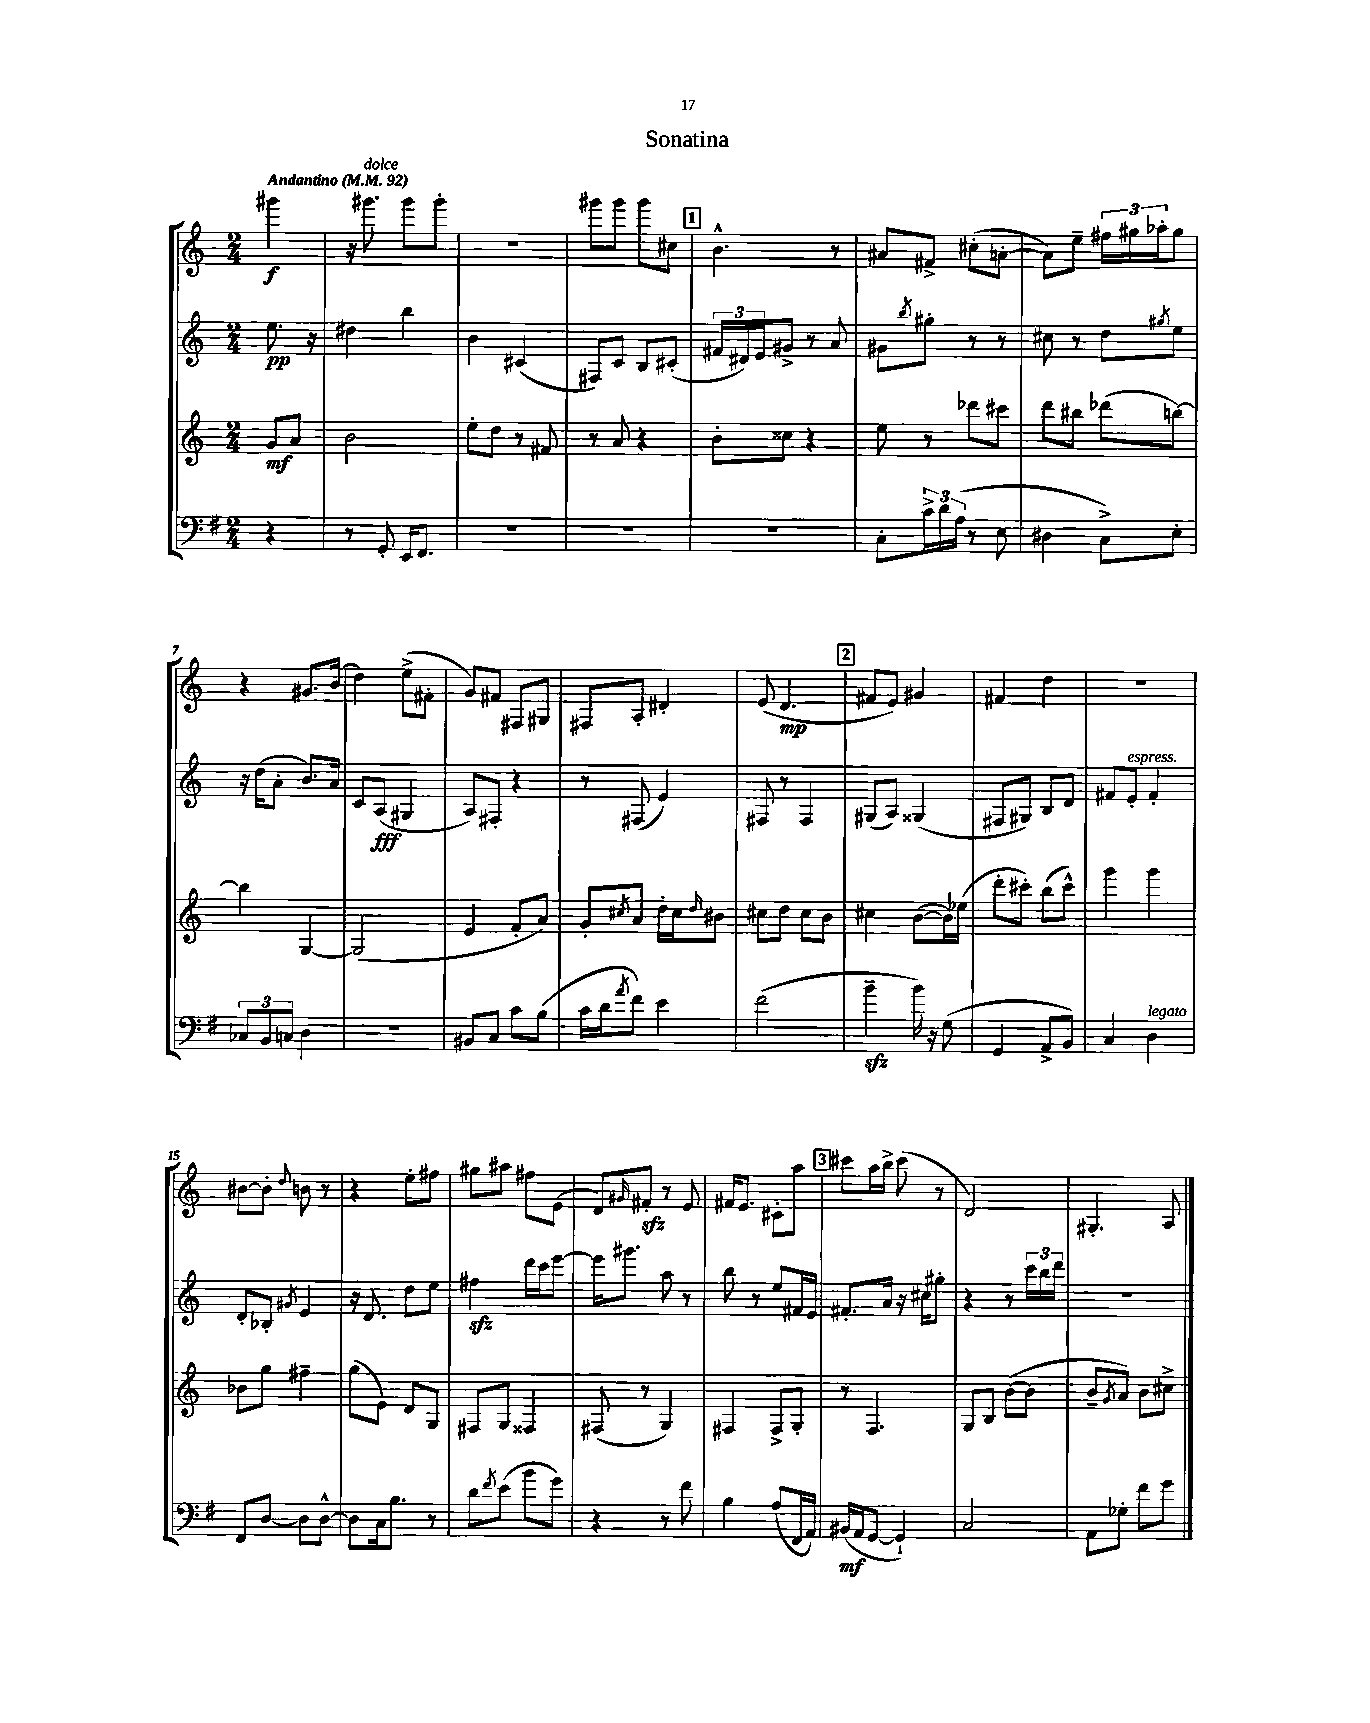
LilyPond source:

\header { title = "Sonatina" }
<<
\new StaffGroup <<
\new Staff = "s0" {
    \clef treble \key c \major \numericTimeSignature \time 2/4 \partial 4 \tempo "Andantino" 4 = 92
    gis'''4\f |
    r16 gis'''8.^\markup { \italic "dolce" } gis'''8 gis'''8-. |
    r2 |
    gis'''8 gis'''8 gis'''8 cis''8 |
    \mark \markup { \box "1" } b'4.-^ r8 |
    ais'8 fis'8-> cis''8-.( a'8~-. |
    a'8) e''8-- \tuplet 3/2 { fis''16 gis''16 aes''16-. } gis''8 |
    r4 gis'8. b'16( |
    d''4) e''8->( fis'8-. |
    g'8) fis'8 fis8 gis8 |
    fis8 a8-. dis'4-. |
    e'8( d'4.\mp |
    \mark \markup { \box "2" } fis'8 e'8) gis'4 |
    fis'4 d''4 |
    r2 |
    bis'8~ bis'8-. \appoggiatura { d''8 } b'8 r8 |
    r4 e''8-. fis''8 |
    gis''8 ais''8 fis''8 e'8( |
    d'8) \grace { gis'16 } fis'8-.\sfz r8 e'8 |
    fis'16 e'8. cis'8-. a''8 |
    \mark \markup { \box "3" } cis'''8 a''16 b''16-> cis'''8( r8 |
    d'2) |
    gis4.-. a8 \bar "|." |
}
\new Staff = "s1" {
    \clef treble \key c \major \numericTimeSignature \time 2/4 \partial 4
    e''8.\pp r16 |
    dis''4 b''4 |
    b'4 cis'4( |
    fis8) c'8 b8 cis'8-.( |
    \mark \markup { \box "1" } \tuplet 3/2 { fis'16 dis'16) e'16 } gis'8-> r8 a'8 |
    gis'8 \acciaccatura { b''8 } gis''8-. r8 r8 |
    cis''8 r8 d''8 \acciaccatura { gis''8 } e''8 |
    r16 d''16( a'8-. b'8.) a'16 |
    c'8 a8\fff( gis4 |
    a8) fis8-. r4 |
    r8 fis8( e'4) |
    fis8 r8 fis4 |
    \mark \markup { \box "2" } gis8( a8) gisis4( |
    fis8 gis8) b8 d'8 |
    fis'8 e'8-.^\markup { \italic "espress." } fis'4-. |
    d'8-. bes8-. \acciaccatura { gis'8 } e'4 |
    r16 d'8. d''8 e''8 |
    fis''4\sfz d'''16 c'''16 e'''8~ |
    e'''16 gis'''8. a''8 r8 |
    b''8 r8 e''8 fis'16 e'16 |
    \mark \markup { \box "3" } fis'8.-. a'16 r16 cis''16 gis''8-. |
    r4 r8 \tuplet 3/2 { c'''16 b''16 d'''16 } |
    r2 \bar "|." |
}
\new Staff = "s2" {
    \clef treble \key c \major \numericTimeSignature \time 2/4 \partial 4
    g'8\mf a'8 |
    b'2 |
    e''8-. d''8 r8 fis'8 |
    r8 a'8 r4 |
    \mark \markup { \box "1" } b'8-. cisis''8 r4 |
    e''8 r8 des'''8 cis'''8 |
    d'''8 bis''8 des'''8( b''8~) |
    b''4 g4~ |
    g2( |
    e'4 f'8-. a'8) |
    g'8-. \acciaccatura { cis''8 } a'8 d''16-. cis''16 \grace { d''16 } bis'8 |
    cis''8 d''8 cis''8 b'8 |
    \mark \markup { \box "2" } cis''4 b'8~( b'16) ees''16( |
    d'''8-. cis'''8-.) b''8( cis'''8-^) |
    g'''4 g'''4 |
    bes'8 g''8 fis''4-- |
    g''8( e'8) d'8 g8 |
    fis8 g8 fisis4 |
    fis8( r8 g4) |
    fis4 fis8-> g8-. |
    \mark \markup { \box "3" } r8 f4. |
    g8 b8 b'8~( b'8 |
    b'8-- \acciaccatura { g'8 } a'8) b'8 cis''8-> \bar "|." |
}
\new Staff = "s3" {
    \clef bass \key g \major \numericTimeSignature \time 2/4 \partial 4
    r4 |
    r8 g,8-. e,16 fis,8. |
    R2 |
    R2 |
    \mark \markup { \box "1" } R2 |
    c8-. \tuplet 3/2 { c'16-> d'16 a16( } r8 e8 |
    dis4 c8->) e8-. |
    \tuplet 3/2 { ces8 b,8 c8 } d4 |
    r2 |
    bis,8 c8 c'8 b8( |
    c'16 d'16 \acciaccatura { a'8 } fis'8) e'4 |
    fis'2( |
    \mark \markup { \box "2" } b'4--\sfz b'16) r16 g8( |
    g,4 a,8-> b,8) |
    c4 d4^\markup { \italic "legato" } |
    fis,8 d8~ d8 d8~-^ |
    d8 c16 b8. r8 |
    d'8 \acciaccatura { fis'8 } e'8( b'8 g'8) |
    r4 r8 fis'8 |
    b4 a8( fis,16 a,16) |
    \mark \markup { \box "3" } bis,16\mf( a,16 g,8~ g,4-!) |
    c2 |
    a,8 ges8-. fis'8 g'8 \bar "|." |
}
>>
>>
